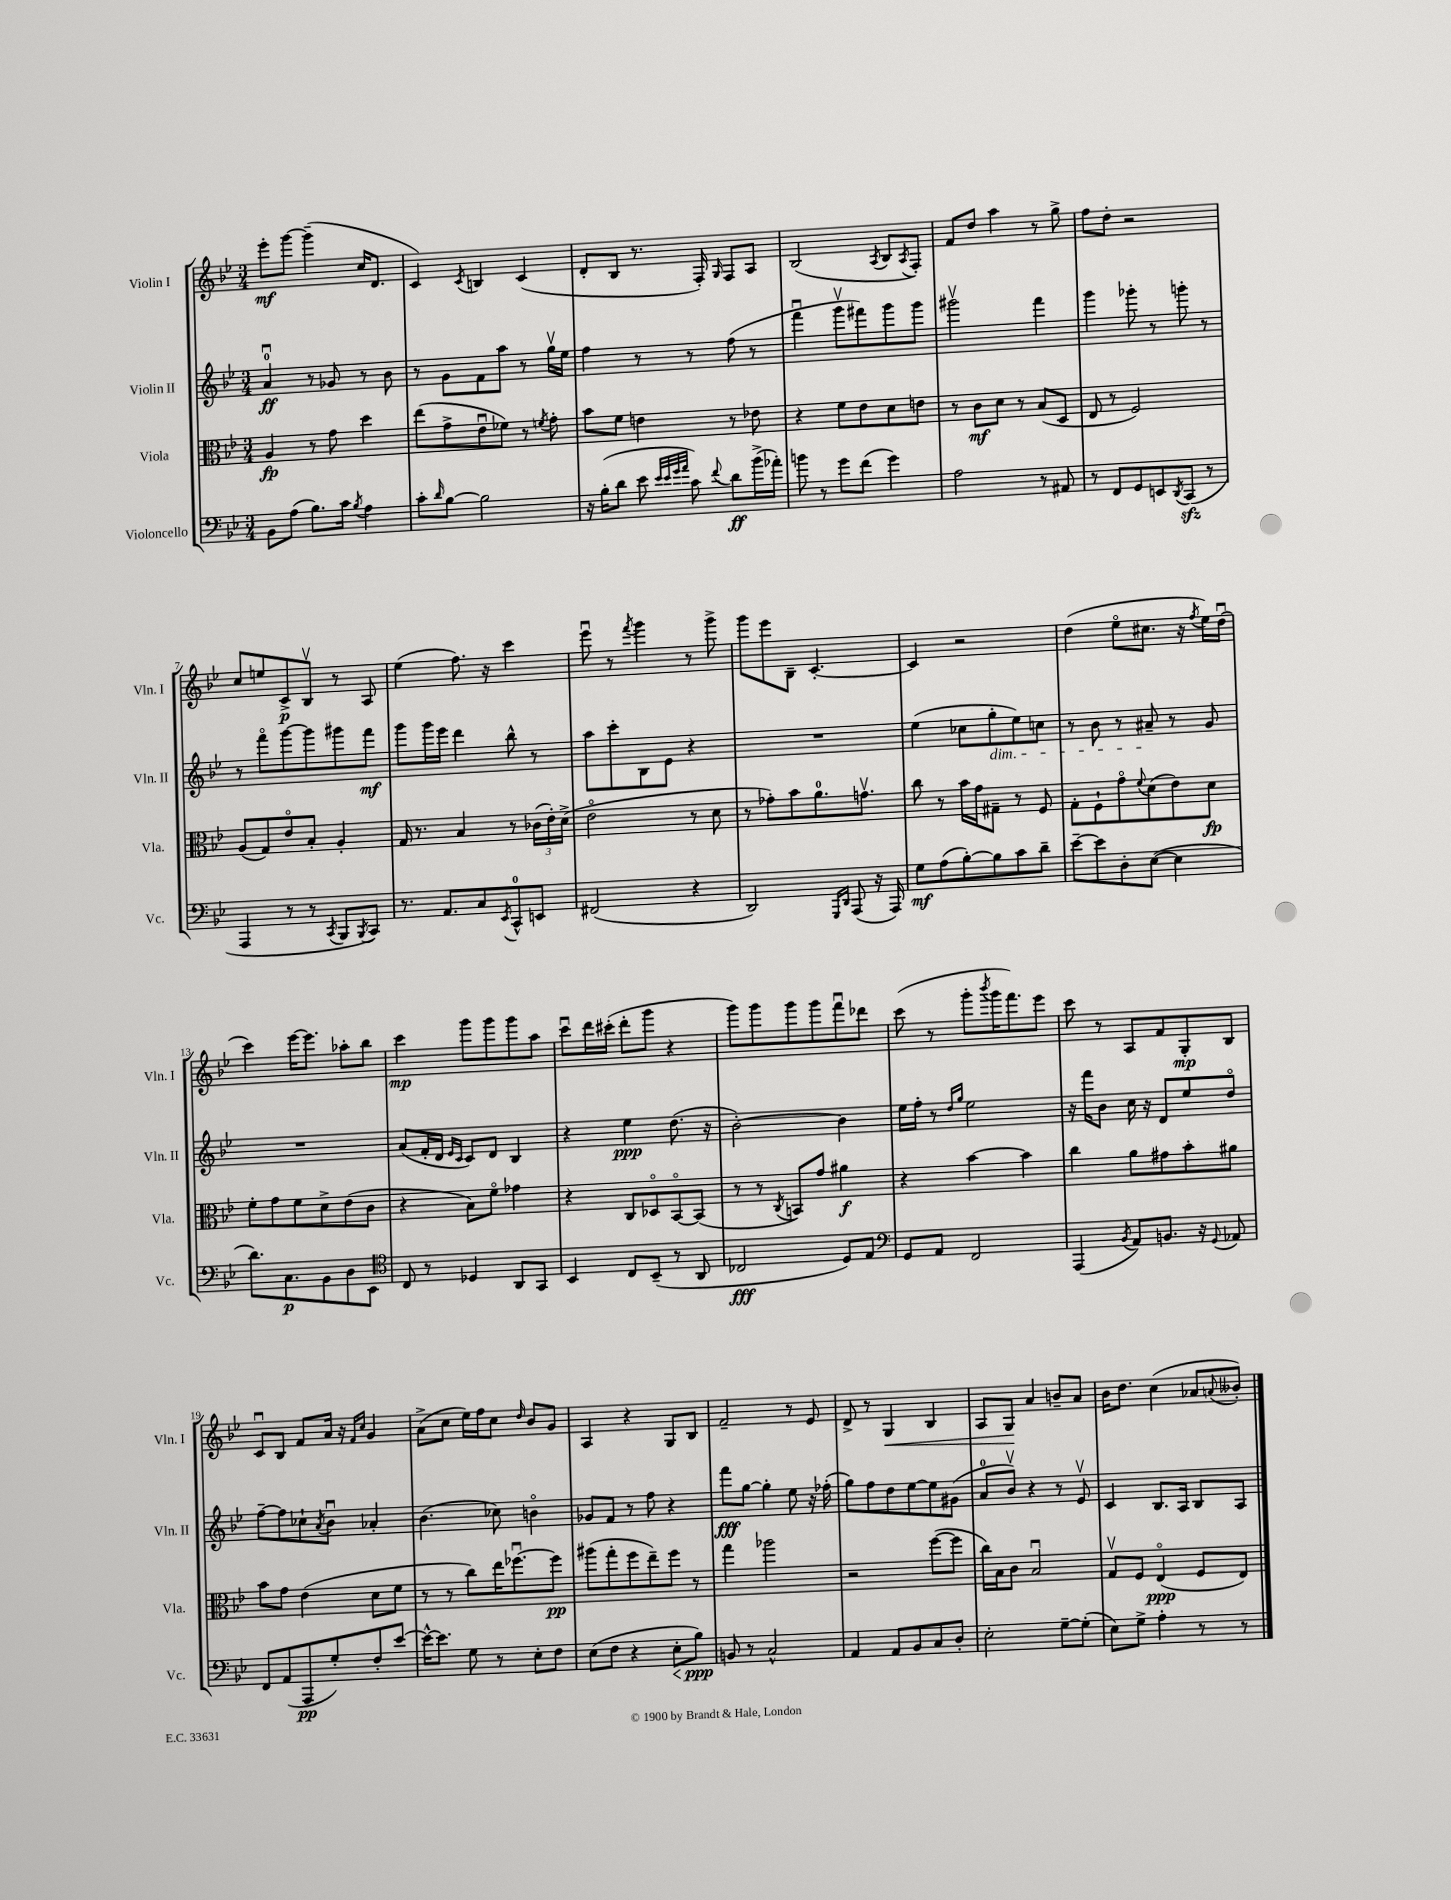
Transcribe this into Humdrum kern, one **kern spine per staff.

**kern	**kern	**kern	**kern
*staff4	*staff3	*staff2	*staff1
*clefF4	*clefC3	*clefG2	*clefG2
*k[b-e-]	*k[b-e-]	*k[b-e-]	*k[b-e-]
*M3/4	*M3/4	*M3/4	*M3/4
8BB-	4A	4au	8eee-'
(8A	.	.	[8ggg
8.B-)	8r	8r	(4ggg~]
.	8g	8g-	.
16c	.	.	.
8qB-	.	.	.
4A	4dd	8r	16cc
.	.	.	8.d
.	.	8b-	.
=	=	=	=
8c'	(8ee-	8r	4c)
16qqd	.	.	.
[8B-	8g^	8g	.
.	.	.	8qc
2B-]	8e-u	8f	4B
.	8f-)	8aa	.
.	8r	8r	(4c
.	8qf	.	.
.	8g'	16ggv	.
.	.	16ee-	.
=	=	=	=
16r	8b-	4ff	8d'
(16B-'	.	.	.
8d	8f	.	8B-
8e-	4e	8r	8.r
32qqe-	.	.	.
32qqe-	.	.	.
32qqg	.	.	.
32qqa	.	.	.
8c)	.	8r	.
.	.	.	16F')
8qqf	.	.	16qqG
8d	8r	(8ff	8F
(16b-^	8e-	8r	8A
16a-')	.	.	.
=	=	=	=
8b	4r	4fffu	(2B-
8r	.	.	.
8g	8f	8gggv	.
(8f	8e-	8fff#)	.
.	.	.	8qA
4g)	8d	8ggg	8B-
.	.	.	8qA
.	8e	8ggg	8F')
=	=	=	=
2A	8r	2ggg#v	8f
.	8c	.	8dd
.	8d	.	4aa
.	8r	.	.
8r	(8B-	4fff	8r
8AA#	8D	.	8gg^
=	=	=	=
8r	8E-	4ggg	8ff
8FF	8r	.	8dd'
8GG	2F)	8ggg-'	2r
8EE	.	8r	.
8qDD	.	.	.
(8CC	.	8ggg'	.
8r	.	8r	.
=	=	=	=
4AAA	(8A	8r	8cc
.	8G)	8fffo	8ee
8r	8e-o	[8ggg	8c^
8r	8B-'	8ggg]	8B-v
8qCC	.	.	.
8BBB-	4A'	8ggg#	8r
8qBBB-	.	.	.
8CC)	.	8fff	8A
=	=	=	=
8.r	16G	8ggg	(4ee-
.	8.r	.	.
.	.	16ggg	.
8.AA	.	16eee-	.
.	4B-	4ddd	8.ff)
8C	.	.	.
.	.	.	16r
8qEE-	.	.	.
8CC^^	8r	8bb-^^	4ccc
8EE	(24c-	8r	.
.	24e-')	.	.
.	(24d^	.	.
=	=	=	=
(2FF#	2e-o	8aa	8eee-u
.	.	8ccc'	8r
.	.	.	8qfff
.	.	8B-	4ggg
.	.	8e-	.
4r	8r	4r	8r
.	8d	.	8ggg^
=	=	=	=
2DD)	8r	2.r	8ggg
.	8g-')	.	8eee-
.	8b-	.	8B-~
.	8.a	.	[4.c'
16qqGGG	.	.	.
16qqDD	.	.	.
(8AAA	.	.	.
.	8.gv	.	.
16r	.	.	.
16AAA)	.	.	.
=	=	=	=
8G	8cc	(4ee-	4c]
(8A	8r	.	.
[8B-')	16b-	8cc-	2r
.	16g	.	.
8B-]	8G#~	8gg'	.
8c	8r	8ee-)	.
8d~	8F	8cc	.
=	=	=	=
[8e-~	8G'	8r	(4dd
8e-]	8F`	8b-	.
8D'	8go	8r	8ee-o
.	8qqf	.	.
([8E-	(8d	8a#~	8.cc#
4E-]	8e-)	8r	.
.	.	.	16r
.	.	.	8qff
.	8d	8g	16ee-)
.	.	.	(16ddu
=	=	=	=
8.d)	8f'	2.r	4ccc)
.	8g	.	.
8.C	.	.	.
.	8f	.	[16eee-
.	.	.	8.eee-]
8BB-	8d^	.	.
8D	(8e-	.	8aa-'
8EE-	8c	.	8bb-
=	=	=	=
*clefC4	*	*	*
8C	4r	(8a	4ccc
8r	.	16f'	.
.	.	16d	.
.	.	16qqe-	.
.	.	16qqc	.
4D-	8B-)	8c)	8ggg
.	8fo	8d	8ggg
8AA	4g-	4B-	8ggg
8GG	.	.	8aa
=	=	=	=
4BB-	4r	4r	8cccu
.	.	.	16ddd
.	.	.	(16ccc#'
8C	8C	4ee-	8ddd'
(8BB-~	8D-o	.	8ggg
8r	[8BB-o	(8.dd	4r
8AA	(8BB-]	.	.
.	.	16r	.
=	=	=	=
2C-	8r	[2b-')	8ggg)
.	8r	.	8ggg
.	8qC	.	.
.	8BB)	.	8ggg
.	8g	.	8ggg
8D)	4a#	4b-]	8fffu
8E-	.	.	8ddd-
=	=	=	=
*clefF4	*	*	*
8GG	4r	16ee-	(8ccc
.	.	16ff'	.
8AA	.	8r	8r
.	.	16qqdd	.
.	.	16qqgg	.
2FF	[4b-	2ee-	8ggg'
.	.	.	8qbbb-
.	.	.	16ggg
.	.	.	8.fff)
.	4b-]	.	.
.	.	.	8eee-
=	=	=	=
(4AAA	4cc	16r	8ccc
.	.	16fff	.
.	.	8b-	8r
8qBB-	.	.	.
8AA)	8a	16cc	8A
.	.	16r	.
8.BB	8g#	8d	8f
.	8b-'	8ee-	8G'
16r	.	.	.
8qqGG	.	.	.
8AA-	8a#	8ddo	8B-
=	=	=	=
8FF	8b-	[8ff~	8cu
(8AA	8g	8ff]	8B-
8AAA	(4e-	8cc-`	8f
.	.	8qa	.
8G')	.	8b-u	16a
.	.	.	16r
.	.	.	16qqf
.	.	.	16qqcc
8F'	8d	4a-'	4g
[8e-	8f	.	.
=	=	=	=
16e-^^_	8r	(4.b-	(8a^
8.e-]	.	.	.
.	8r	.	8cc
8G	8cc)	.	16ee-)
.	.	.	16ff
8r	16ee-	8cc-)	8cc
.	[8.ff-u	.	.
.	.	.	16qqdd
8E-'	.	4bo	8b-
8F	8ff-]	.	8g
=	=	=	=
(8E-	(8aa#	8g-	4A
8F	8gg'	8f	.
4r	8ff	8r	4r
.	8ee-~)	8ff	.
8E-'	8ff	4r	8G
8B-)	8r	.	8B-
=	=	=	=
8BB	4gg	8fff	2f~
8r	.	[8gg	.
2C^^	2aa-	4gg']	.
.	.	8ee-	8r
.	.	16r	8e-
.	.	(16ff-'	.
=	=	=	=
4AA	2r	8gg)	8d^
.	.	8ff	8r
8AA	.	8dd	4G
8BB-	.	[8ee-	.
8C	([8ff	8ee-]	4B-
8D'	8ff]	(8g#	.
=	=	=	=
2E-'	16cc)	8a	8A
.	16B-	.	.
.	8c	8b-v)	8G
.	2B-u	4r	4a
[8G~	.	8r	8b~
(8G']	.	8e-v	8a
=	=	=	=
8E-)	8Gv	4c	16b-
.	.	.	8.dd
8G^	8F	.	.
4A'	(4E-o	8.B-	(4cc
.	.	16A	.
8r	8F	8B-	8a-
.	.	.	8qqa
8r	8E-)	8A	8b--')
==	==	==	==
*-	*-	*-	*-
